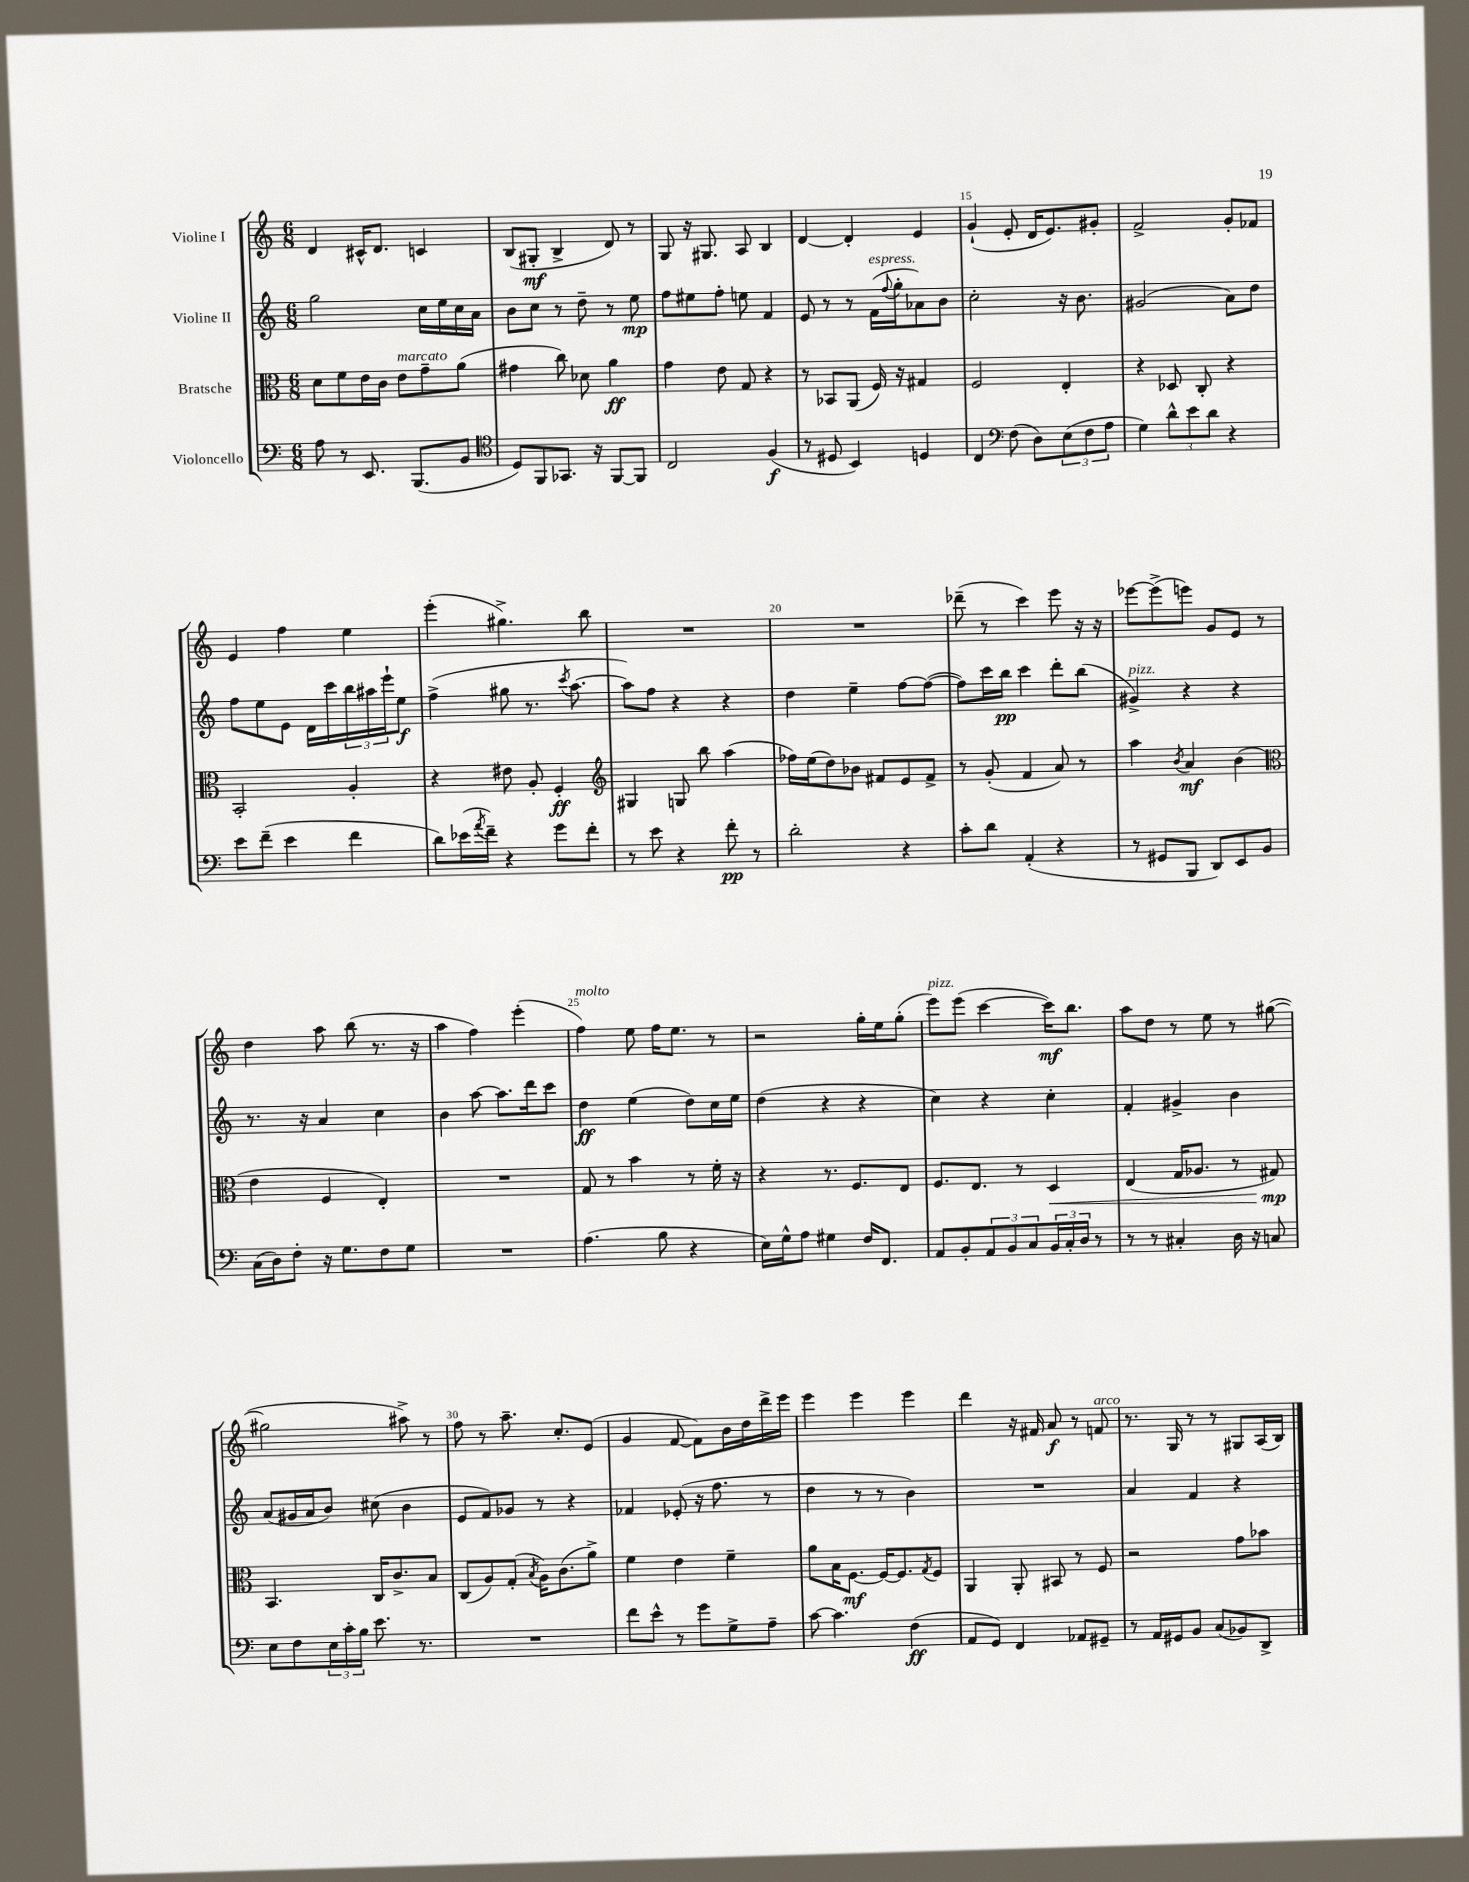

**kern	**kern	**kern	**kern
*staff4	*staff3	*staff2	*staff1
*clefF4	*clefC3	*clefG2	*clefG2
*k[]	*k[]	*k[]	*k[]
*M6/8	*M6/8	*M6/8	*M6/8
8A\	8d\L	2gg\	4d/
8r	8f\	.	.
8.EE/	16e\L	.	16c#^^/LK
.	16c\JJ	.	8.d/J
.	8e\L	.	.
(8.BBB/L	.	.	.
.	8g~\	16cc\LL	4c/
.	.	16ee\	.
8BB/J	(8a\J	16cc\	.
.	.	16a\JJ	.
=	=	=	=
*clefC4	*	*	*
8D/L)	4g#\	8b\L	(8B/L
8FF/	.	8cc\J	8G#'/J
8.GG-/J	8cc\)	8r	4B^/
.	8d-\	8dd~\	.
16r	.	.	.
[8FF/L	4a\	8r	8d/)
8FF/]J	.	8ee\	8r
=	=	=	=
2C/	4g\	8ff\L	8G/
.	.	8ee#\	16r
.	.	.	8.G#/
.	8e\	8ff'\J	.
.	8G/	8ee\	8A/
(4F/	4r	4f/	4B/
=	=	=	=
8r	8r	8e/	[4d/
8D#/	8BB-/L	8r	.
4BB/)	(8AA/J	8r	4d'/]
.	16F/)	(16f\LL	.
.	.	8qqff/	.
.	16r	16gg'\J	.
4D/	4G#/	8a-\)	4e/
.	.	8b\J	.
=	=	=	=
4C/	2F/	2cc'\	(4g`/
*clefF4	*	*	*
(8F\	.	.	8e'/
8D\L)	.	.	16d/LK
.	.	.	8.e/)
(12E\	4E'/	16r	.
.	.	8.b\	.
12F\	.	.	.
.	.	.	8g#'/J
12A\J	.	.	.
=	=	=	=
4G\)	4r	(2g#/	2f^/
12d^^\L	8D-/	.	.
12e\	.	.	.
.	8C'/	.	.
12d\J	.	.	.
4r	4r	8a\L)	8g'/L
.	.	8dd\J	8f-/J
=	=	=	=
8e\L	2BB'/	8ff\L	4e/
(8f~\J	.	8ee\	.
4e\	.	8e\J	4ff\
.	.	16d\LL	.
.	.	16ccc\	.
4f\	4A'/	24bb\	4ee\
.	.	24aa#\	.
.	.	24eee`\J	.
.	.	8ee\J	.
=	=	=	=
8d\L)	4r	(4ff^\	(4eee'\
(16e-\L	.	.	.
8qa/	.	.	.
16f~\JJ)	.	.	.
4r	8e#\	8gg#\	4.gg#^\)
.	8A'/	8.r	.
8g\L	4F'/	.	.
.	.	8qccc/	.
.	.	[8.aa\	.
8f'\J	.	.	8bb\
=	=	=	=
*	*clefG2	*	*
8r	4G#/	8aa\]L)	2.r
8e\	.	8ff\J	.
4r	8G/	4r	.
.	8bb\	.	.
8f'\	(4aa\	4r	.
8r	.	.	.
=	=	=	=
2d'\	16ff-\LL)	4dd\	2.r
.	(16ee\J	.	.
.	8dd\)	.	.
.	8b-\J	4ee~\	.
.	8f#/L	.	.
4r	8e/	[8ff\L	.
.	8f#^/J	(8ff\_J	.
=	=	=	=
8c'\L	8r	8ff\]L)	(8ddd-~\
8d\J	(8g'/	16ccc\L	8r
.	.	16bb\JJ	.
(4AA'/	4f/	4ccc\	4ccc\)
4r	8a/)	8ddd'\L	8eee\
.	8r	(8bb\J	16r
.	.	.	16r
=	=	=	=
8r	4aa\	4g#^/)	[8eee-\L
8GG#/L	.	.	(8eee-^\]
.	8qb/	.	.
8BBB/J	4a/	4r	8eee\J)
8DD/L)	.	.	8g/L
8EE/	(4b\	4r	8e/J
8BB/J	.	.	8r
=	=	=	=
*	*clefC3	*	*
(16C\LL	4e\	8.r	4dd\
16D\J)	.	.	.
8F'\J	.	.	.
.	.	16r	.
16r	4F/	4a/	8aa\
8.G\L	.	.	.
.	.	.	(8bb\
8F\	4E'/)	4cc\	8.r
8G\J	.	.	.
.	.	.	16r
=	=	=	=
2.r	2.r	4b\	4aa\
.	.	[8aa\	4ff\)
.	.	8.aa\]L	.
.	.	.	(4eee'\
.	.	16ddd\k	.
.	.	8ccc\J	.
=	=	=	=
(4.A\	8G/	4dd\	4ff\)
.	8r	.	.
.	4b\	(4ee\	8ee\
8B\	.	.	16ff\LK
.	.	.	8.ee\J
4r	8r	8dd\L)	.
.	16f'\	16cc\L	8r
.	16r	16ee\JJ	.
=	=	=	=
16E\LL)	4r	(4dd\	2r
16G^^\J	.	.	.
8A\J	.	.	.
4G#\	8.r	4r	.
.	8.F/L	.	.
16F/LK	.	4r	16gg'\LL
8.FF/J	.	.	16ee\J
.	8E/J	.	(8gg'\J
=	=	=	=
8AA/L	8.F/L	4cc\)	8eee\L)
8BB'/	.	.	(8eee\J
.	8.E/J	.	.
12AA/	.	4r	[4ccc\
12BB/	.	.	.
.	8r	.	.
12C/	.	.	.
24BB/L	4D/	4cc'\	16ccc\]LK)
24C'/	.	.	.
.	.	.	8.bb\J
24D/JJ	.	.	.
8r	.	.	.
=	=	=	=
8r	(4E/	4f'/	8aa\L
8r	.	.	8dd\J
4C#'/	16G/LK	4g#^/	8r
.	8.A-/J	.	.
.	.	.	8ee\
16D\	8r	4b\	8r
16r	.	.	.
8C/	8G#/)	.	([8gg#\
=	=	=	=
8E\L	4.BB/	(8a/L	2gg#\]
8F\	.	16g#/L	.
.	.	16a/J	.
24E\L	.	8b/J)	.
24c'\	.	.	.
24B\JJ	.	.	.
8.e\	16C/LK	(8cc#\	.
.	8.c^/	.	.
.	.	4b\	8aa#^\)
8.r	.	.	.
.	8B/J	.	8r
=	=	=	=
2.r	(8C/L	8e/L	8ff\
.	8A/)	8f/)	8r
.	(8G'/J	8g-/J	8.aa~\
.	8qB/	.	.
.	16A\LK)	8r	.
.	(8.c\	.	8.cc'/L
.	.	4r	.
.	8a^\J)	.	(8e/J
=	=	=	=
8f\L	4f\	4f-/	4g/
8e^^\J	.	.	.
8r	4e\	(8e-'/	[8f/
8g\L	.	16r	8f\]L)
.	.	8.ff\	.
8G^\	4f~\	.	16b\L
.	.	.	16dd\
8A~\J	.	8r	16ddd^\
.	.	.	16eee\JJ
=	=	=	=
[8c\	8a\L	4dd\	4eee\
4.c\]	16B\K	.	.
.	[8.F\J	.	.
.	.	8r	4eee\
.	16F/_LK	8r	.
.	8.F/]	.	.
(4F\	.	4b\)	4eee\
.	8qG/	.	.
.	8F/J	.	.
=	=	=	=
8AA/L	4AA/	2.r	4ddd\
8GG/J)	.	.	.
4FF/	8AA'/	.	16r
.	.	.	16f#/
.	8BB#/	.	8a/
8AA-/L	8r	.	8r
8GG#~/J	8F/	.	8f/
=	=	=	=
8r	2r	4a/	8.r
16AA/LL	.	.	.
16GG#/J	.	.	16G/
8BB/J	.	4f/	8r
(8C/L	.	.	8r
8BB-/)	8g\L	4r	8G#/L
8DD^/J	8b-\J	.	(16A/L
.	.	.	16B/JJ)
==	==	==	==
*-	*-	*-	*-
